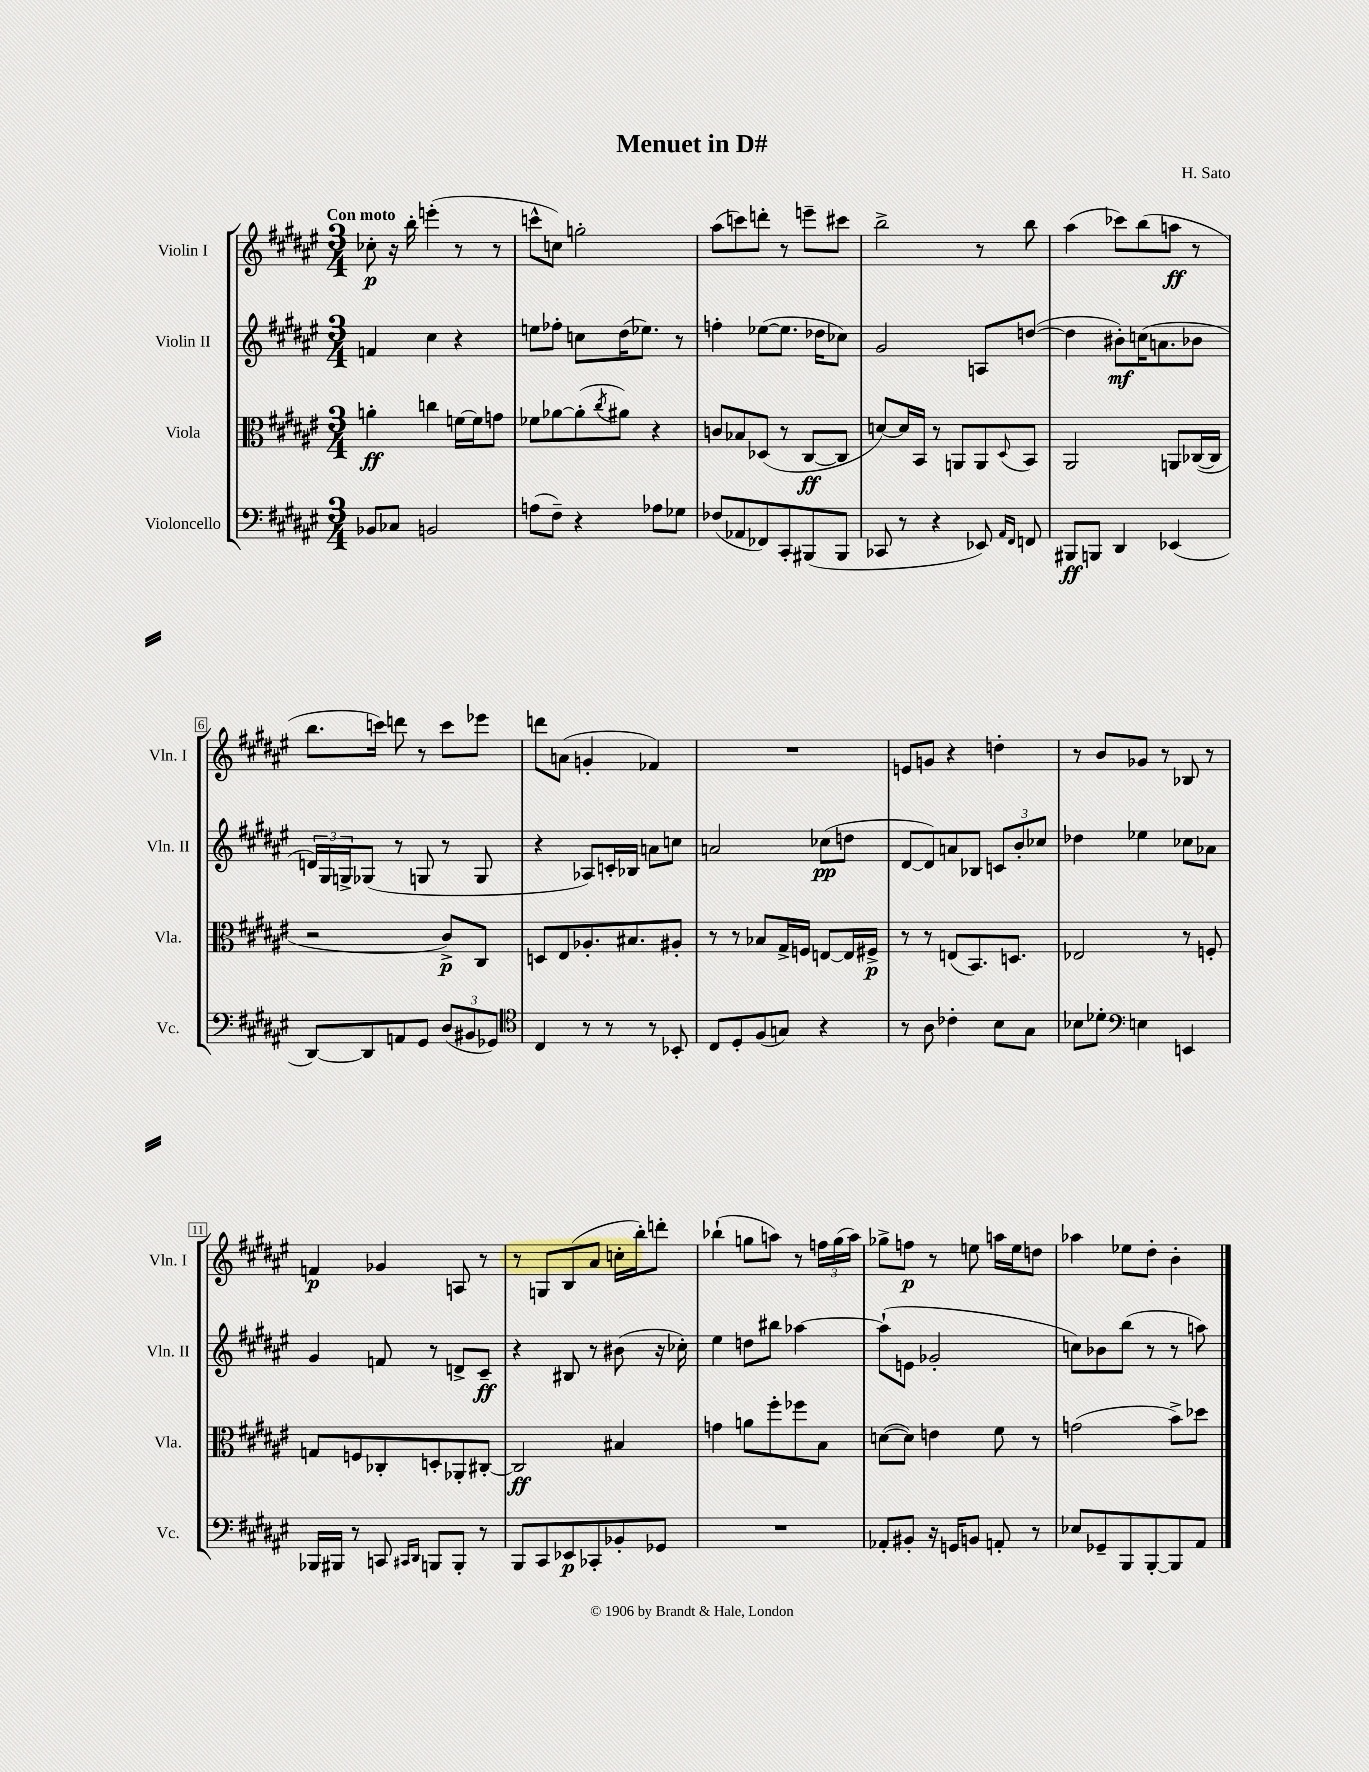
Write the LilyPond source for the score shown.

\header { title = "Menuet in D#" composer = "H. Sato" }
<<
\new StaffGroup <<
\new Staff = "s0" \with { instrumentName = "Violin I" shortInstrumentName = "Vln. I" } {
    \clef treble \key fis \major \numericTimeSignature \time 3/4 \tempo "Con moto"
    ces''8-.\p r16 b''16-. e'''4-.( r8 r8 |
    c'''8-^ c''8) g''2-. |
    ais''8( c'''8) d'''8-. r8 e'''8-- cis'''8 |
    b''2-> r8 b''8 |
    ais''4( ces'''8) b''8( a''8\ff r8 |
    b''8. c'''16) d'''8 r8 c'''8 ees'''8 |
    d'''8 a'8( g'4-. fes'4) |
    R2. |
    e'8 g'8 r4 d''4-. |
    r8 b'8 ges'8 r8 bes8 r8 |
    f'4\p ges'4 a8 r8 |
    r8 g8 b8( ais'8 c''16-. b''16-.) d'''8-. |
    bes''4-!( g''8 a''8) r8 \tuplet 3/2 { f''16 g''16( a''16) } |
    ges''8-> f''8\p r8 e''8 a''16 e''16 d''8 |
    aes''4 ees''8 dis''8-. b'4-. \bar "|." |
}
\new Staff = "s1" \with { instrumentName = "Violin II" shortInstrumentName = "Vln. II" } {
    \clef treble \key fis \major \numericTimeSignature \time 3/4
    f'4 cis''4 r4 |
    e''8 fes''8-. c''8 dis''16( ees''8.) r8 |
    f''4-. ees''8~( ees''8. des''16 ces''8) |
    gis'2 a8 d''8~( |
    d''4 bis'8-.\mf) c''16( a'8. bes'8 |
    \tuplet 3/2 { d'16) gis16 g16-> } ges8( r8 g8 r8 g8 |
    r4 aes8) c'16-. bes16 a'8 c''8 |
    a'2 ces''8\pp( d''8 |
    dis'8~ dis'8) a'8 bes8 \tuplet 3/2 { c'8 b'8-. ces''8 } |
    des''4 ees''4 ces''8 aes'8 |
    gis'4 f'8 r8 d'8-> cis'8--\ff |
    r4 bis8 r8 bis'8( r16 ces''16-.) |
    eis''4 d''8 bis''8 aes''4~ |
    aes''8-!( e'8 ges'2-. |
    c''8) bes'8 b''8( r8 r8 a''8) \bar "|." |
}
\new Staff = "s2" \with { instrumentName = "Viola" shortInstrumentName = "Vla." } {
    \clef alto \key fis \major \numericTimeSignature \time 3/4
    a'4-.\ff c''4 f'16~ f'16 g'8 |
    fes'8 aes'8~ aes'8-.( \acciaccatura { cis''8 } ais'8) r4 |
    c'8 bes8 des8( r8 cis8~\ff cis8 |
    d'8~) d'16 b,16 r8 a,8 a,8 \appoggiatura { dis8 } b,8 |
    ais,2 a,8 ces16~( ces16 |
    r2 cis'8->\p) cis8 |
    d8 eis8 aes8.-. bis8. ais8-. |
    r8 r8 bes8 gis16-> f16 e8~ e16 fis16->\p |
    r8 r8 e8( b,8.) d8. |
    ees2 r8 f8-. |
    g8 f8 ces8-. d8-. aes,8-. cis8~-. |
    cis2\ff bis4 |
    g'4 a'8 fis''8-. fes''8 b8 |
    d'8~( d'8) e'4 fis'8 r8 |
    g'2( b'8->) des''8 \bar "|." |
}
\new Staff = "s3" \with { instrumentName = "Violoncello" shortInstrumentName = "Vc." } {
    \clef bass \key fis \major \numericTimeSignature \time 3/4
    bes,8 ces8 b,2 |
    a8( fis8--) r4 aes8 ges8 |
    fes8( aes,8 fes,8) cis,8-. bis,,8( bis,,8 |
    ces,8 r8 r4 ees,8) \grace { ais,16 fis,16 } f,8 |
    bis,,8\ff b,,8 dis,4 ees,4( |
    dis,8~) dis,8 a,8 gis,8 \tuplet 3/2 { dis8( bis,8 ges,8) } |
    \clef tenor cis4 r8 r8 r8 bes,8-. |
    cis8 dis8-. fis8( g8) r4 |
    r8 ais8 ces'4-. b8 gis8 |
    bes8 des'8-. \clef bass e4 e,4 |
    bes,,16 bis,,16 r8 c,8 \grace { cis,16 dis,16 } b,,8 b,,8-. r8 |
    b,,8 cis,8 ees,8\p ces,8-. bes,8-. ges,8 |
    R2. |
    aes,8-. bis,8-. r16 g,16 b,8 a,8-. r8 |
    ees8 ges,8-- b,,8 b,,8~-. b,,8 ais,8 \bar "|." |
}
>>
>>
\layout { \context { \Score \override BarNumber.stencil = #(make-stencil-boxer 0.1 0.3 ly:text-interface::print) } }
